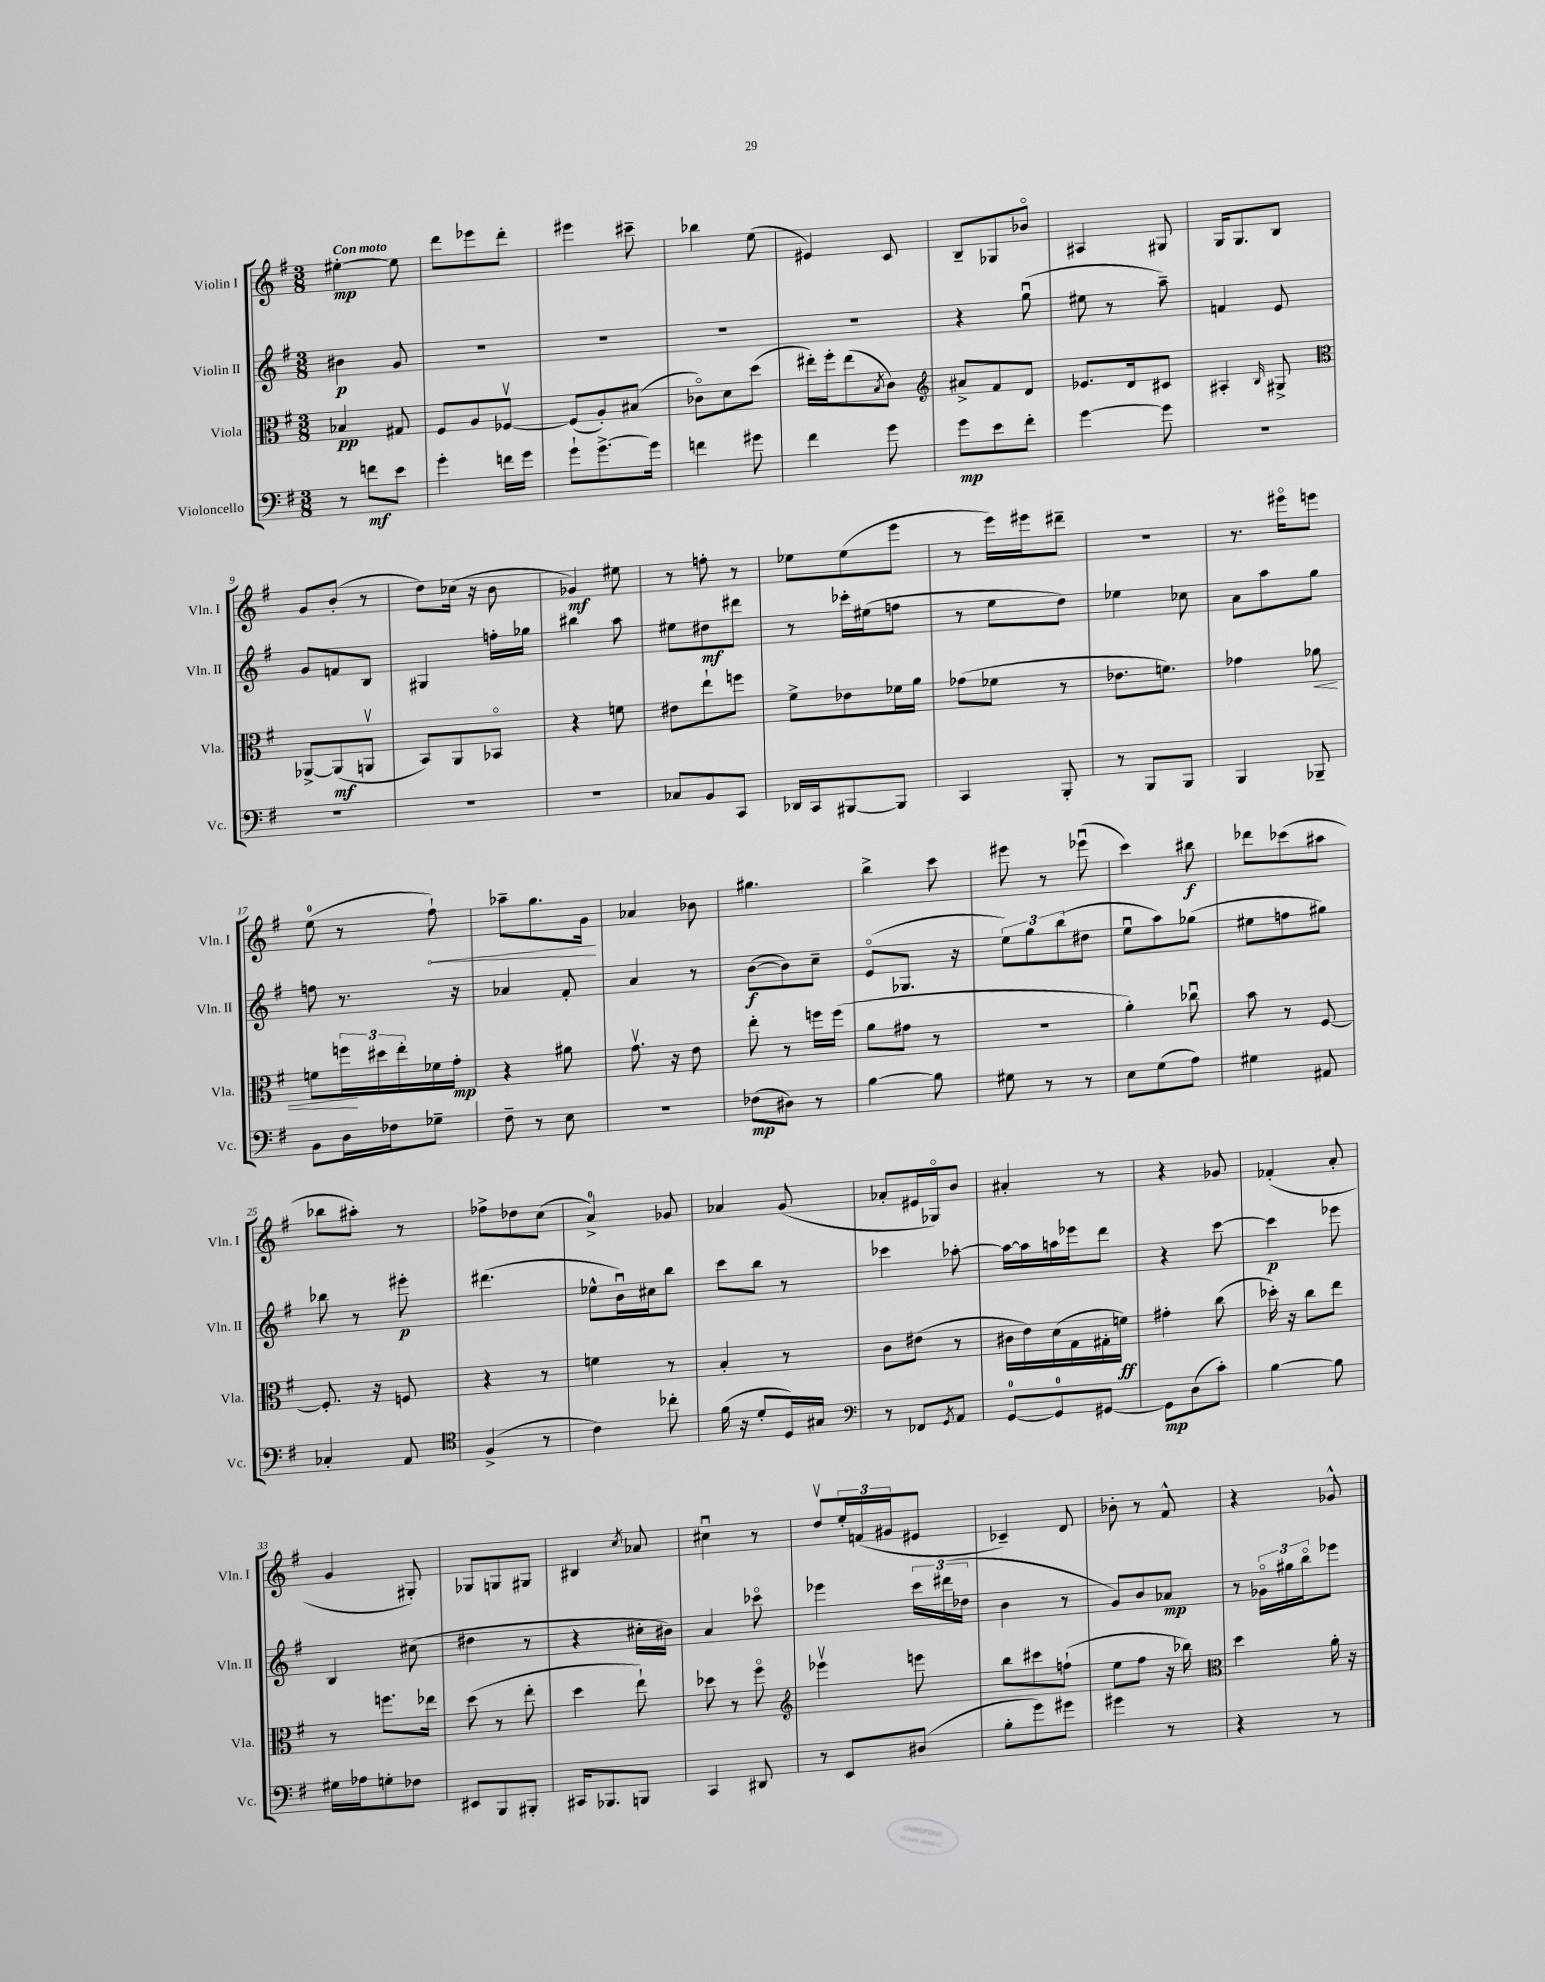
<<
\new StaffGroup <<
\new Staff = "s0" \with { instrumentName = "Violin I" shortInstrumentName = "Vln. I" } {
    \clef treble \key g \major \numericTimeSignature \time 3/8 \tempo "Con moto"
    eis''4~-.\mp eis''8 |
    d'''8 ees'''8 d'''8-. |
    eis'''4 cis'''8-- |
    bes''4 e''8( |
    eis'4) c'8 |
    b8-- ges8 bes'8\flageolet |
    ais4 gis8 |
    g16 g8. b8 |
    g'8 b'8-.( r8 |
    d''8) ces''16( r16 b'8 |
    ges'4\mf) eis''8 |
    r8 f''8-. r8 |
    ees''8 ees''8( e'''8 |
    r8 e'''16) eis'''16 dis'''8-- |
    R4. |
    r8. eis'''16\flageolet e'''8 |
    e''8-0( r8 \once \override Hairpin.circled-tip = ##t fis''8-!\<) |
    aes''8-- g''8. g'16\! |
    aes'4 bes'8 |
    gis''4. |
    b''4-> c'''8 |
    eis'''8 r8 ees'''8\downbow( |
    c'''4) bis''8\f |
    des'''8 ces'''8( ais''8 |
    bes''8 ais''8-.) r8 |
    fes''8-> des''8 c''8( |
    a'4-0->) ges'8 |
    aes'4 g'8( |
    aes'8-. eis'16 ges16\flageolet) b'8 |
    ais'4-. r8 |
    r4 ges'8 |
    fes'4-.( a'8-. |
    g'4 gis8-.) |
    ges8 g8 gis8 |
    bis4 \acciaccatura { c''8 } aes'8 |
    cis''4\downbow r8 |
    d''8\upbow \tuplet 3/2 { e''16-. f'16( gis'16 } eis'8 |
    ces'4--) d'8 |
    bes'8-. r8 fis'8-^ |
    r4 ges'8-^ \bar "|." |
}
\new Staff = "s1" \with { instrumentName = "Violin II" shortInstrumentName = "Vln. II" } {
    \clef treble \key g \major \numericTimeSignature \time 3/8
    bis'4\p g'8 |
    R4. |
    R4. |
    R4. |
    R4. |
    r4 g''8\downbow( |
    eis''8 r8 a''8--) |
    f'4 e'8 |
    g'8 f'8 b8 |
    gis4 f''16-. ges''16 |
    bis''4 a''8 |
    eis''8 dis''8\mf dis'''8 |
    r8 ces'''16-. eis''16( f''8 |
    r8 e''8 d''8) |
    ees''4 ces''8 |
    a'8 a''8 g''8 |
    f''8 r8. r16 |
    aes'4 fis'8-. |
    a'4 r8 |
    b'8~\f( b'8) c''8-- |
    e'8\flageolet( ges8. r16 |
    \tuplet 3/2 { e''8) g''8 b''8( } dis''8 |
    e''8\downbow a''8) ges''8( |
    eis''8 f''8 gis''8) |
    bes''8 r8 eis'''8-.\p |
    dis'''4.( |
    ees''8-^ b'16\downbow) cis''16 b''8 |
    c'''8 b''8 r8 |
    ces'''4 aes''8~-. |
    aes''16~ aes''16 a''16 ees'''16 d'''8 |
    r4 c'''8~ |
    c'''4\p ees'''8 |
    b4 cis''8( |
    dis''4 r8 |
    r4 cis''16-. bis'16) |
    a'4 ces'''8\flageolet |
    ees'''4 \tuplet 3/2 { c'''16 dis'''16( des''16 } |
    b'4 r8 |
    g'8) b'8 aes'8\mp |
    r8 \tuplet 3/2 { ges'16\flageolet gis''16 b''16\flageolet } ees'''8 \bar "|." |
}
\new Staff = "s2" \with { instrumentName = "Viola" shortInstrumentName = "Vla." } {
    \clef alto \key g \major \numericTimeSignature \time 3/8
    bes4\pp gis8 |
    fis8 a8 fes8~\upbow |
    fes8( a8-.) bis8( |
    ces'8\flageolet) d'8 d''8( |
    eis''16-.) fis''16-. eis''8( \acciaccatura { b8 } c'8) |
    \clef treble ais'8-> fis'8 d'8 |
    ees'8. d'16 cis'8 |
    ais4-. \grace { b16 } gis8-> |
    \clef alto aes,8~-> aes,8\mf( a,8\upbow |
    b,8) a,8 bes,8\flageolet |
    r4 f'8 |
    eis'8 e''8-! f''8 |
    fis'8-> ees'8 fes'16 a'16 |
    ges'8( fes'8 r8 |
    ees'8. f'8.) |
    ges'4 aes'8\< |
    f'8 \tuplet 3/2 { f''16\! dis''16 e''16-. } fes'16 g'16-.\mp |
    r4 ais'8 |
    g'8.\upbow r16 e'8 |
    e''8-. r8 f''16 f''16( |
    a'8 gis'8 r8 |
    R4. |
    a'4-.) ces''8\downbow |
    b'8 r8 fis8~ |
    fis8.-. r16 f8 |
    r4 r8 |
    f'4 r8 |
    b4-. r8 |
    c'8 eis'8( r8 |
    cis'16 e'16) d'16( g16 gis16-. f'16\ff) |
    gis'4-. c''8( |
    des''16-.) r16 c''8 e''8 |
    r8 f''8. ees''16 |
    d''8( r8 e''8-. |
    d''4 e''8-!) |
    des''8 r8 fis''8\flageolet |
    \clef treble ees'''4\upbow e'''8 |
    b''8 cis'''8 f''8-!( |
    e''8 fis''8 r16 bes''16) |
    \clef alto d''4 a'16-. r16 \bar "|." |
}
\new Staff = "s3" \with { instrumentName = "Violoncello" shortInstrumentName = "Vc." } {
    \clef bass \key g \major \numericTimeSignature \time 3/8
    r8 f'8\mf e'8 |
    g'4-. f'16 g'16 |
    g'8-! g'8.~-> g'16 |
    f'4 gis'8 |
    fis'4 g'8 |
    g'8\mp e'8 fis'8-. |
    g'4~ g'8 |
    R4. |
    R4. |
    R4. |
    R4. |
    ces8 b,8 c,8 |
    des,16 c,16 bis,,8~ bis,,8 |
    c,4 b,,8-. |
    r8 b,,8 b,,8 |
    b,,4 bes,,8-- |
    b,8 d16 fes16 ges8-- |
    fis8-- r8 e8 |
    R4. |
    fes8\mp( dis8) r8 |
    b4~ b8 |
    gis8 r8 r8 |
    e8 g8( a8) |
    gis4 ais,8 |
    ces4-. a,8 |
    \clef tenor fis4->( r8 |
    c'4) ces''8-. |
    fis'16( r16 d'8-. d16) gis16 |
    \clef bass r8 fes,8 \acciaccatura { g,8 } a,8 |
    g,8-0~ g,8-0 gis,8~ |
    gis,8\mp d8( c'8-.) |
    b4~ b8 |
    gis16 aes16 g8-. fes8 |
    eis,8 b,,8 bis,,8-. |
    cis,16 bes,,8. b,,8 |
    c,4 dis,8 |
    r8 e,8 dis8( |
    b8-. g'8) gis'8 |
    gis'4 r8 |
    r4 r8 \bar "|." |
}
>>
>>
